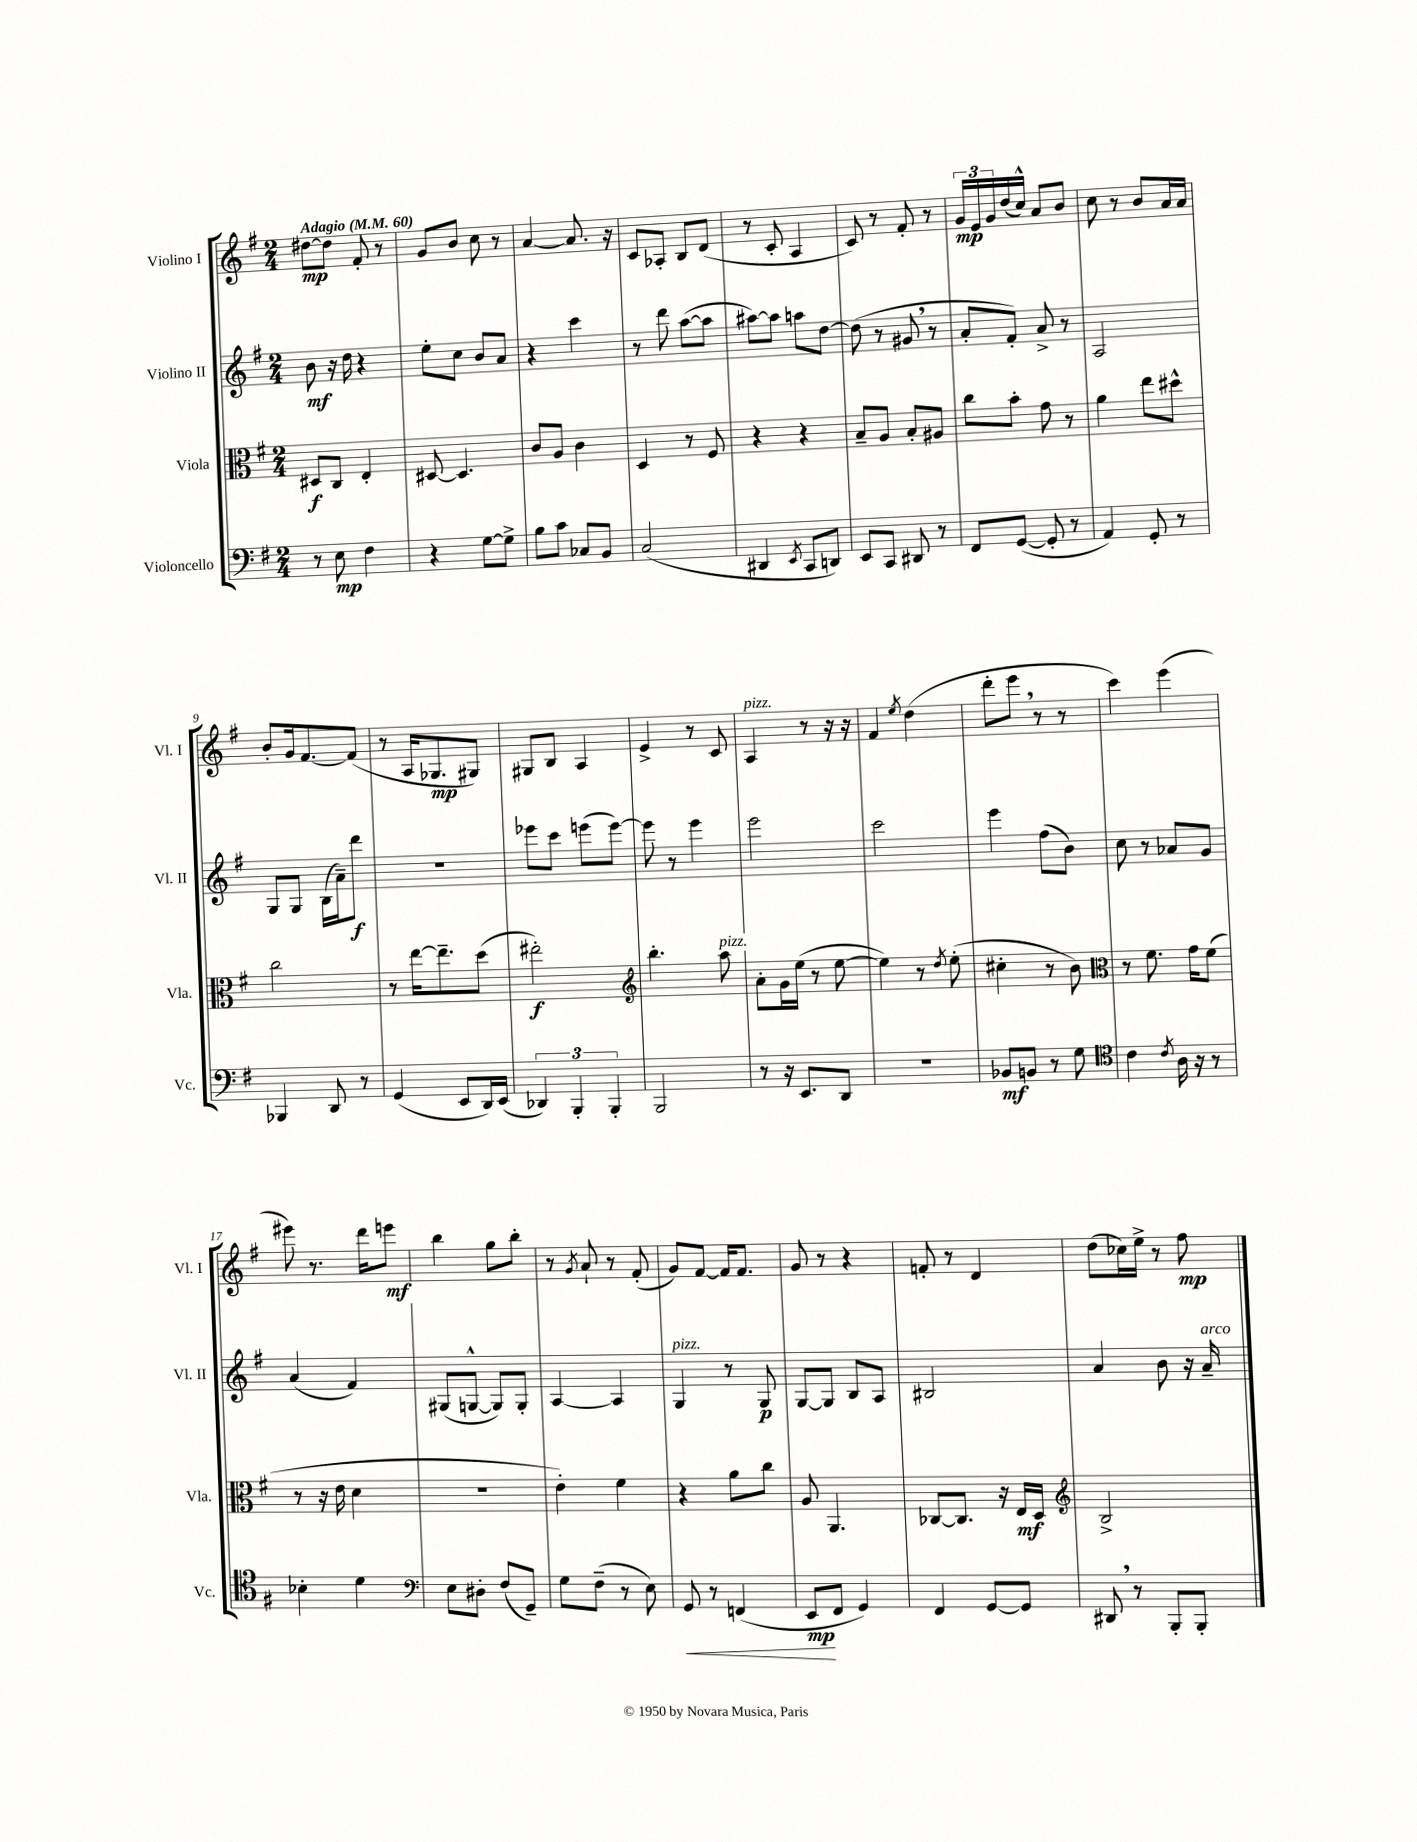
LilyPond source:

<<
\new StaffGroup <<
\new Staff = "s0" \with { instrumentName = "Violino I" shortInstrumentName = "Vl. I" } {
    \clef treble \key g \major \numericTimeSignature \time 2/4 \tempo "Adagio" 4 = 60
    dis''8~\mp dis''8 fis'8-. r8 |
    g'8 b'8 c''8 r8 |
    a'4~ a'8. r16 |
    c'8 aes8-. b8 d'8( |
    r8 c'8-. a4 |
    c'8) r8 fis'8-. r8 |
    \tuplet 3/2 { g'16\mp e'16 g'16 } d''16( c''16-^) a'8 b'8 |
    c''8 r8 b'8 a'16 a'16 |
    b'8-. g'16 fis'8.~ fis'8( |
    r8 a16 ges8.\mp gis8) |
    gis8 b8 a4 |
    e'4-> r8 c'8 |
    a4^\markup { \italic "pizz." } r8 r16 r16 |
    fis'4 \acciaccatura { e''8 } d''4( |
    d'''8-. e'''8 \breathe r8 r8 |
    c'''4) e'''4( |
    eis'''8) r8. d'''16 e'''8\mf |
    b''4 g''8 b''8-. |
    r8 \acciaccatura { g'8 } a'8-! r8 fis'8-.( |
    g'8) fis'8~ fis'16 fis'8. |
    g'8 r8 r4 |
    f'8-. r8 d'4 |
    d''8( ces''16) e''16-> r8 fis''8\mp \bar "|." |
}
\new Staff = "s1" \with { instrumentName = "Violino II" shortInstrumentName = "Vl. II" } {
    \clef treble \key g \major \numericTimeSignature \time 2/4
    b'8\mf r16 d''16 r4 |
    e''8-. c''8 b'8 a'8 |
    r4 c'''4 |
    r8 d'''8 a''8~( a''8 |
    ais''8~) ais''8 a''8 d''8~ |
    d''8( r8 gis'8 \breathe r8 |
    a'8-. fis'8-.) a'8-> r8 |
    a2 |
    g8 g8 b16( a'16--) d'''8\f |
    r2 |
    ees'''8 c'''8 e'''8( e'''8~) |
    e'''8 r8 e'''4 |
    e'''2 |
    c'''2 |
    e'''4 fis''8( b'8) |
    c''8 r8 aes'8 g'8 |
    a'4( fis'4) |
    gis8( g8~-^ g8) g8-. |
    a4~ a4 |
    g4^\markup { \italic "pizz." } r8 g8\p |
    g8~ g8 b8 a8 |
    bis2 |
    a'4 b'8 r16 a'16--^\markup { \italic "arco" } \bar "|." |
}
\new Staff = "s2" \with { instrumentName = "Viola" shortInstrumentName = "Vla." } {
    \clef alto \key g \major \numericTimeSignature \time 2/4
    dis8\f c8 e4-. |
    dis8~ dis4. |
    c'8 a8 c'4 |
    d4 r8 fis8 |
    r4 r4 |
    b8-- a8 b8-. ais8 |
    c''8 b'8-. g'8 r8 |
    a'4 e''8 dis''8-^ |
    c''2 |
    r8 e''16~ e''8.-- d''8( |
    eis''2-.\f) |
    \clef treble b''4.-. a''8^\markup { \italic "pizz." } |
    a'8-. g'16 e''16( r8 e''8~ |
    e''4) r8 \acciaccatura { d''8 } e''8-.( |
    cis''4-. r8 b'8) |
    \clef alto r8 fis'8. g'16 fis'8( |
    r8 r16 e'16 d'4 |
    R2 |
    e'4-.) fis'4 |
    r4 a'8 c''8 |
    a8 a,4. |
    ces8~ ces8. r16 e16\mf d16 |
    \clef treble b2-> \bar "|." |
}
\new Staff = "s3" \with { instrumentName = "Violoncello" shortInstrumentName = "Vc." } {
    \clef bass \key g \major \numericTimeSignature \time 2/4
    r8 e8\mp fis4 |
    r4 g8~ g8-> |
    b8 c'8 ces8 b,8 |
    c2( |
    dis,4 \acciaccatura { e,8 } c,8 d,8) |
    e,8 c,8 dis,8 r8 |
    fis,8 g,8~( g,8-. r8 |
    a,4) g,8-. r8 |
    bes,,4 d,8 r8 |
    g,4( e,8 d,16) e,16( |
    \tuplet 3/2 { des,4) b,,4-. b,,4-. } |
    b,,2 |
    r8 r16 e,8. d,8 |
    r2 |
    bes,8\mf b,8 r8 g8 |
    \clef tenor c'4 \acciaccatura { c'8 } a16 r16 r8 |
    bes4-. d'4 |
    \clef bass e8 dis8-. fis8( g,8--) |
    g8 fis8--( r8 e8) |
    g,8\< r8 f,4( |
    e,8\mp\! fis,8 g,4) |
    fis,4 g,8~ g,8 |
    dis,8 \breathe r8 b,,8-. b,,8-. \bar "|." |
}
>>
>>
